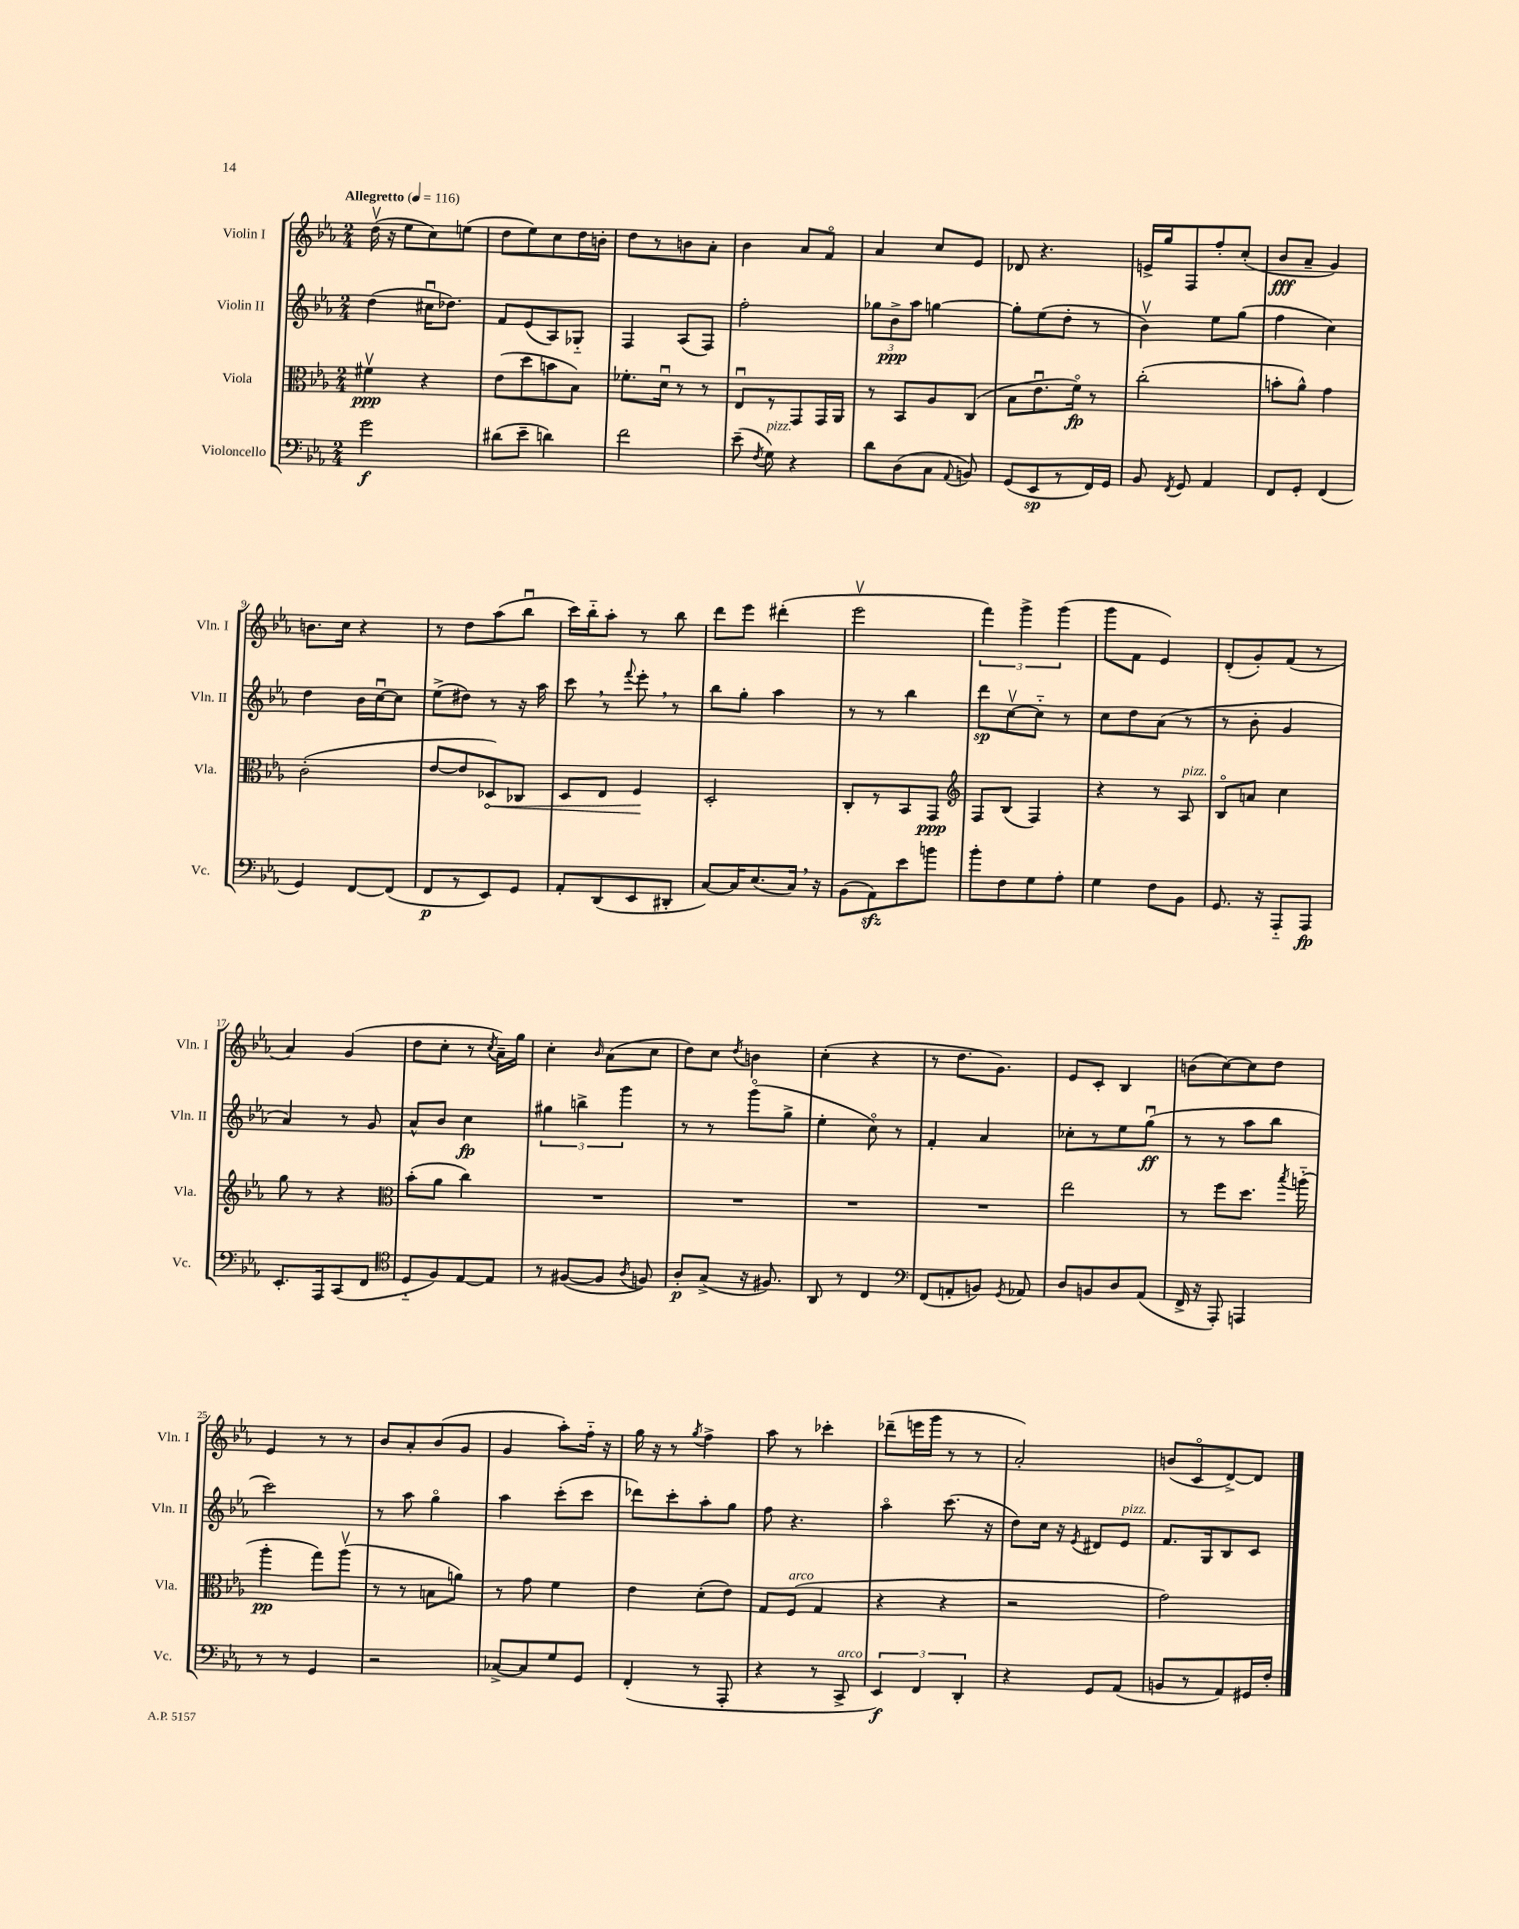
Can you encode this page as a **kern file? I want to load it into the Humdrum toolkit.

**kern	**dynam	**kern	**dynam	**kern	**dynam	**kern	**dynam
*part4	*part4	*part3	*part3	*part2	*part2	*part1	*part1
*staff4	*staff4	*staff3	*staff3	*staff2	*staff2	*staff1	*staff1
*I"Violoncello	*	*I"Viola	*	*I"Violin II	*	*I"Violin I	*
*I'Vc.	*	*I'Vla.	*	*I'Vln. II	*	*I'Vln. I	*
*clefF4	*	*clefC3	*	*clefG2	*	*clefG2	*
*k[b-e-a-]	*	*k[b-e-a-]	*	*k[b-e-a-]	*	*k[b-e-a-]	*
*M2/4	*	*M2/4	*	*M2/4	*	*M2/4	*
*MM116	*	*MM116	*	*MM116	*	*MM116	*
=1	=1	=1	=1	=1	=1	=1	=1
!	!	!	!	!	!	!LO:TX:a:B:t=Allegretto	!
2g\	f	4f#Xv\	ppp	(4dd\	.	(16ddv\	.
.	.	.	.	.	.	16r	.
.	.	.	.	.	.	8ee-\L	.
.	.	4r	.	16cc#Xu\KL	.	8cc\)	.
.	.	.	.	8.dd-X\J)	.	.	.
.	.	.	.	.	.	(8een\J	.
=2	=2	=2	=2	=2	=2	=2	=2
(8d#X\L	.	(8e-\L	.	8f/L	.	8dd\L	.
8e-~\J	.	8dd\	.	(8e-/	.	8ee-\)	.
4dn\)	.	8bn\	.	8A-/)	.	8cc\	.
.	.	8B-\J)	.	8G-X/J	.	16dd\L	.
.	.	.	.	.	.	16bn'\JJ	.
=3	=3	=3	=3	=3	=3	=3	=3
2f\	.	8.f-X'\L	.	4F/	.	8dd\L	.
.	.	.	.	.	.	8r	.
.	.	16du\Jk	.	.	.	.	.
.	.	8r	.	(8A-/L	.	8bn\	.
.	.	8r	.	8F/J)	.	8a-'\J	.
=4	=4	=4	=4	=4	=4	=4	=4
(8e-~\	.	8E-u/L	.	2ff'\	.	4b-\	.
8qF/	.	.	.	.	.	.	.
!LO:TX:a:i:t=pizz.	!	!	!	!	!	!	!
8G\)	.	8r	.	.	.	.	.
4r	.	8GG/	.	.	.	8a-/L	.
.	.	16GG/L	.	.	.	8f/J	.
.	.	16AA-/JJ	.	.	.	.	.
=5	=5	=5	=5	=5	=5	=5	=5
8d\L	.	8r	.	12gg-X\L	.	4a-/	.
.	.	.	.	12b-^\	ppp	.	.
(8D\	.	8BB-/L	.	.	.	.	.
.	.	.	.	12aa-\J	.	.	.
8C\J	.	8A-/	.	[4ggn\	.	8cc/L	.
8qqAA-/	.	.	.	.	.	.	.
8BBn/)	.	(8C/J	.	.	.	8e-/J	.
=6	=6	=6	=6	=6	=6	=6	=6
(8GG/L	.	8B-\L	.	8gg'\L]	.	8d-X/	.
8EE-/	sp	8.e-u\	.	(8ee-\	.	4.r	.
8r	.	.	.	8dd'\J	.	.	.
.	.	16f\Jk)	fp	.	.	.	.
16FF/L)	.	8r	.	8r	.	.	.
16GG/JJ	.	.	.	.	.	.	.
=7	=7	=7	=7	=7	=7	=7	=7
8BB-/	.	(2cc'\	.	4b-v\)	.	16en^/LL	.
.	.	.	.	.	.	16gg/J	.
8qFF/	.	.	.	.	.	.	.
8GG/	.	.	.	.	.	8F/	.
4AA-/	.	.	.	8ee-\L	.	8ff'/	.
.	.	.	.	(8gg\J	.	(8cc'/J	.
=8	=8	=8	=8	=8	=8	=8	=8
8FF/L	.	8bn'\L	.	4ff\	.	8b-/L	fff
8GG'/J	.	8a-^^\J)	.	.	.	8a-~/J	.
(4FF/	.	4g\	.	4cc\)	.	4g/)	.
!!LO:LB:g=z
=9	=9	=9	=9	=9	=9	=9	=9
4GG/)	.	(2c'\	.	4dd\	.	8.bn\L	.
.	.	.	.	.	.	16cc\Jk	.
[8FF/L	.	.	.	16b-\LL	.	4r	.
.	.	.	.	[16ccu\J	.	.	.
(8FF/J]	.	.	.	8cc\J]	.	.	.
=10	=10	=10	=10	=10	=10	=10	=10
8FF/L	p	[8e-/L	.	(8ee-^\L	.	8r	.
8r	.	8e-/]	.	8dd#X\J)	.	8dd\L	.
!	!	!	!LO:HP:b	!	!	!	!
8EE-/)	.	8D-X/)	<	8r	.	(8aa-\	.
8GG/J	.	8C-X/J	.	16r	.	8bb-u\J	.
.	.	.	.	16aa-\	.	.	.
=11	=11	=11	=11	=11	=11	=11	=11
8AA-'/L	.	8D/L	.	8ccc,\	.	16ccc\LL)	.
.	.	.	.	.	.	16bb-\J	.
(8DD/	.	8E-/J	.	8r	.	8aa-'\J	.
.	.	.	.	8qqfff/	.	.	.
8EE-/	.	4F/	.	8eee-',\	.	8r	.
8DD#X'/J	.	.	.	8r	.	8bb-\	.
.	.	.	[	.	.	.	.
=12	=12	=12	=12	=12	=12	=12	=12
[8C/L)	.	2D'/	.	8bb-\L	.	8ddd\L	.
16C/K]	.	.	.	8gg'\J	.	8eee-\J	.
(8.E-/	.	.	.	.	.	.	.
.	.	.	.	4aa-\	.	(4ddd#X'\	.
16C,/Jk)	.	.	.	.	.	.	.
16r	.	.	.	.	.	.	.
=13	=13	=13	=13	=13	=13	=13	=13
(8BB-\L	.	8C'/L	.	8r	.	2eee-v\	.
8AA-zz\)	.	8r	.	8r	.	.	.
8e-\	.	8BB-/	.	4bb-\	.	.	.
8bn\J	.	8GG/J	ppp	.	.	.	.
=14	=14	=14	=14	=14	=14	=14	=14
*	*	*clefG2	*	*	*	*	*
8b-'\L	.	8F/L	.	8ddd\L	sp	6fff\)	.
8F\	.	(8B-/J	.	[8ccv\	.	.	.
.	.	.	.	.	.	6ggg^\	.
8G\	.	4F/)	.	8cc\J]	.	.	.
.	.	.	.	.	.	(6ggg\	.
8A-'\J	.	.	.	8r	.	.	.
=15	=15	=15	=15	=15	=15	=15	=15
4G\	.	4r	.	8cc\L	.	8ggg\L	.
.	.	.	.	8dd\	.	8f\J	.
8F\L	.	8r	.	(8a-\J	.	4e-/)	.
!	!	!LO:TX:a:i:t=pizz.	!	!	!	!	!
8BB-\J	.	8A-/	.	8r	.	.	.
=16	=16	=16	=16	=16	=16	=16	=16
8.GG/	.	8B-/L	.	8r	.	(8d'/L	.
.	.	8an/J	.	8b-'\	.	8g'/)	.
16r	.	.	.	.	.	.	.
8AAA-/L	.	4cc\	.	4g/	.	(8f/J	.
8AAA-/J	fp	.	.	.	.	8r	.
!!LO:LB:g=z
=17	=17	=17	=17	=17	=17	=17	=17
8.EE-'/L	.	8gg\	.	4a-/)	.	4a-/)	.
.	.	8r	.	.	.	.	.
16AAA-/k	.	.	.	.	.	.	.
(8CC/	.	4r	.	8r	.	(4g/	.
8FF/J	.	.	.	8g/	.	.	.
=18	=18	=18	=18	=18	=18	=18	=18
*clefC4	*	*clefC3	*	*	*	*	*
8D/L	.	(8b-'\L	.	8a-^^/L	.	8dd\L	.
8F/)	.	8a-\J	.	8b-/J	.	8cc'\J	.
[8E-/	.	4cc\)	.	4cc\	fp	8r	.
.	.	.	.	.	.	8qcc/	.
8E-/J]	.	.	.	.	.	16a-~\LL)	.
.	.	.	.	.	.	16gg\JJ	.
=19	=19	=19	=19	=19	=19	=19	=19
8r	.	2r	.	6gg#X\	.	4cc'\	.
([8F#X/L	.	.	.	.	.	.	.
.	.	.	.	6bbn^\	.	.	.
.	.	.	.	.	.	16qqb-/	.
8F#/J]	.	.	.	.	.	(8a-\L	.
.	.	.	.	6ggg\	.	.	.
8qA-/	.	.	.	.	.	.	.
8Fn/)	.	.	.	.	.	8cc\J	.
=20	=20	=20	=20	=20	=20	=20	=20
8A-'/L	p	2r	.	8r	.	8dd\L)	.
(8G^/J	.	.	.	8r	.	8cc\J	.
.	.	.	.	.	.	8qdd/	.
16r	.	.	.	(8ggg\L	.	4bn\	.
8.F#X/)	.	.	.	.	.	.	.
.	.	.	.	8gg^\J	.	.	.
=21	=21	=21	=21	=21	=21	=21	=21
8AA-/	.	2r	.	4ee-'\	.	(4cc'\	.
8r	.	.	.	.	.	.	.
4C/	.	.	.	8cc\)	.	4r	.
.	.	.	.	8r	.	.	.
=22	=22	=22	=22	=22	=22	=22	=22
*clefF4	*	*	*	*	*	*	*
(8FF/L	.	2r	.	4f'/	.	8r	.
8AAn'/	.	.	.	.	.	8.dd\L	.
8BBn/J)	.	.	.	4a-/	.	.	.
.	.	.	.	.	.	8.g\J)	.
8qGG/	.	.	.	.	.	.	.
8AA-X/	.	.	.	.	.	.	.
=23	=23	=23	=23	=23	=23	=23	=23
8D/L	.	2ee-\	.	8cc-X'\L	.	8e-/L	.
8BBn/	.	.	.	8r	.	8c'/J	.
8D/	.	.	.	8ee-\	.	4B-/	.
(8AA-/J	.	.	.	(8ggu\J	ff	.	.
=24	=24	=24	=24	=24	=24	=24	=24
16FF^/	.	8r	.	8r	.	(8bn\L	.
16r	.	.	.	.	.	.	.
8AAA-'/)	.	8ff\L	.	8r	.	[8cc\)	.
4AAAn/	.	8.dd\J	.	8aa-\L	.	8cc\]	.
.	.	.	.	8bb-\J	.	8dd\J	.
.	.	8qbb-/	.	.	.	.	.
.	.	(16aan\	.	.	.	.	.
!!LO:LB:g=z
=25	=25	=25	=25	=25	=25	=25	=25
8r	.	4aa-'\	pp	2ccc\)	.	4e-/	.
8r	.	.	.	.	.	.	.
4GG/	.	8gg\L)	.	.	.	8r	.
.	.	(8aa-v\J	.	.	.	8r	.
=26	=26	=26	=26	=26	=26	=26	=26
2r	.	8r	.	8r	.	8b-/L	.
.	.	8r	.	8aa-\	.	8a-'/	.
.	.	8Bn\L	.	4gg\	.	(8b-/	.
.	.	8an\J)	.	.	.	8g/J	.
=27	=27	=27	=27	=27	=27	=27	=27
[8C-X^/L	.	8r	.	4aa-\	.	4g/	.
8C-/]	.	8g\	.	.	.	.	.
8G/	.	4f\	.	(8ccc'\L	.	8aa-'\L)	.
8GG/J	.	.	.	8ccc\J	.	16ff\Jk	.
.	.	.	.	.	.	16r	.
=28	=28	=28	=28	=28	=28	=28	=28
(4FF'/	.	4e-\	.	8ddd-X\L)	.	16gg\	.
.	.	.	.	.	.	16r	.
.	.	.	.	8ccc'\	.	8r	.
.	.	.	.	.	.	8qgg/	.
8r	.	(8d'\L	.	8aa-'\	.	4ff^\	.
8AAA-'/	.	8e-\J)	.	8gg\J	.	.	.
=29	=29	=29	=29	=29	=29	=29	=29
4r	.	8G/L	.	8ff\	.	8aa-\	.
!	!	!LO:TX:a:i:t=arco	!	!	!	!	!
.	.	(8F/J	.	4.r	.	8r	.
8r	.	4G/	.	.	.	4ccc-X'\	.
!LO:TX:a:i:t=arco	!	!	!	!	!	!	!
8CC^/	.	.	.	.	.	.	.
=30	=30	=30	=30	=30	=30	=30	=30
6EE-/)	f	4r	.	4aa-\	.	(8ddd-X~\L	.
.	.	.	.	.	.	16eeen\L	.
6FF/	.	.	.	.	.	.	.
.	.	.	.	.	.	16ggg\JJ	.
.	.	4r	.	(8.ccc\	.	8r	.
6DD'/	.	.	.	.	.	.	.
.	.	.	.	.	.	8r	.
.	.	.	.	16r	.	.	.
=31	=31	=31	=31	=31	=31	=31	=31
4r	.	2r	.	8dd\L)	.	2a-'/)	.
.	.	.	.	16cc\Jk	.	.	.
.	.	.	.	16r	.	.	.
.	.	.	.	8qe-/	.	.	.
8GG/L	.	.	.	8d#X/L	.	.	.
!	!	!	!	!LO:TX:a:i:t=pizz.	!	!	!
(8AA-/J	.	.	.	8e-/J	.	.	.
=32	=32	=32	=32	=32	=32	=32	=32
8BBn/L	.	2g\)	.	8.f/L	.	(8bn/L	.
8r	.	.	.	.	.	8c/	.
.	.	.	.	16G/k	.	.	.
8AA-/)	.	.	.	8B-/	.	[8d^/)	.
16GG#X/L	.	.	.	8c/J	.	8d/J]	.
16F'/JJ	.	.	.	.	.	.	.
==	==	==	==	==	==	==	==
*-	*-	*-	*-	*-	*-	*-	*-
